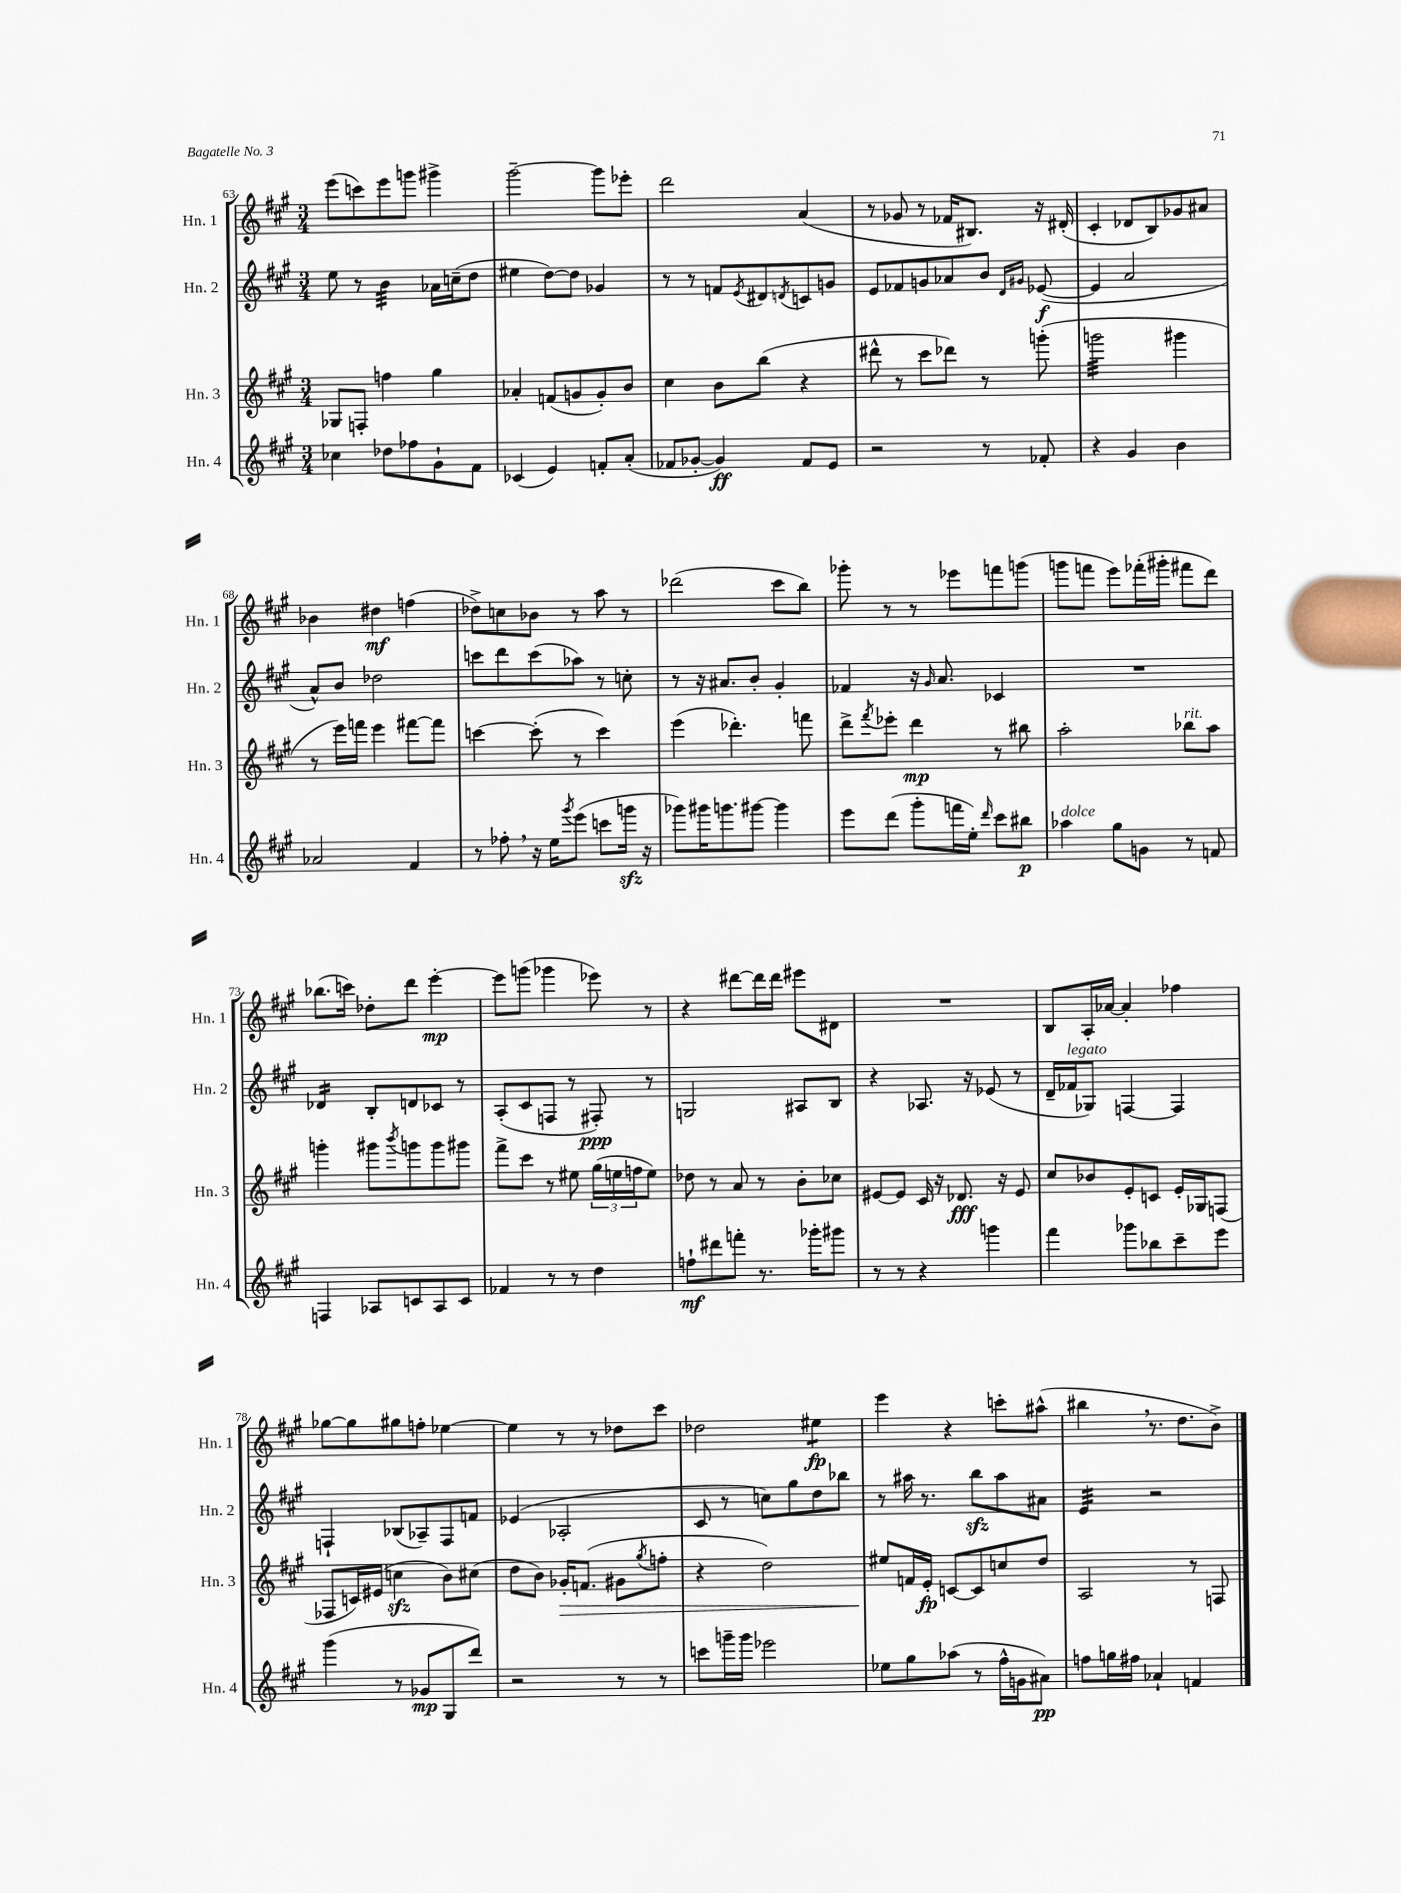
<<
\new StaffGroup <<
\new Staff = "s0" \with { instrumentName = "Hn. 1" shortInstrumentName = "Hn. 1" } {
    \clef treble \key a \major \numericTimeSignature \time 3/4
    e'''8( c'''8) e'''8 g'''8 gis'''4-> |
    gis'''2~-- gis'''8 ees'''8-. |
    d'''2 a'4( |
    r8 ges'8 r8 fes'16 bis8.) r16 dis'16-.( |
    cis'4-. des'8 b8) ges'8 ais'8 |
    bes'4 dis''4\mf f''4( |
    des''8->) c''8 bes'8 r8 a''8 r8 |
    des'''2( cis'''8 b''8) |
    ges'''8-. r8 r8 ees'''8 f'''8 g'''8( |
    g'''8 f'''8 e'''8) fes'''16-.( gis'''16-. fis'''8 d'''8) |
    bes''8.( c'''16) des''8-. d'''8 e'''4~-.\mp |
    e'''8 g'''8( ges'''4 ees'''8) r8 |
    r4 dis'''8~ dis'''16 dis'''16 eis'''8 dis'8 |
    R2. |
    b8 a16-. aes'16~ aes'4-. fes''4 |
    ges''8~ ges''8 gis''8 f''8-. ees''4~ |
    ees''4 r8 r8 des''8 cis'''8 |
    des''2 eis''4:8\fp |
    e'''4 r4 c'''8-. ais''8-^( |
    bis''4 \breathe r8. d''8. b'8->) \bar "|." |
}
\new Staff = "s1" \with { instrumentName = "Hn. 2" shortInstrumentName = "Hn. 2" } {
    \clef treble \key a \major \numericTimeSignature \time 3/4
    e''8 r8 b'4:32 aes'16 c''16--( d''8 |
    eis''4 d''8~) d''8 ges'4 |
    r8 r8 f'8 \acciaccatura { e'8 } dis'8 \acciaccatura { d'8 } c'8 g'8 |
    e'8 fes'8 g'8 aes'8 b'8 \grace { d'16 gis'16 } ees'8~\f( |
    ees'4 a'2 |
    a'8-^) b'8 des''2 |
    c'''8 d'''8 c'''8( aes''8) r8 c''8-. |
    r8 r16 ais'8. b'8-. gis'4-. |
    fes'4 r16 \grace { gis'16 } a'8. ces'4 |
    R2. |
    des'4:16 b8-. d'8 ces'8 r8 |
    a8-.( cis'8 f8 r8 fis8-.\ppp) r8 |
    g2 ais8 b8 |
    r4 aes8. r16 ees'8( r8 |
    d'16-- fes'16^\markup { \italic "legato" } ges8) f4~ f4 |
    f4-! bes8( aes8--) f8 f'8 |
    ees'4( aes2-. |
    cis'8 r8 c''8) gis''8 d''8 bes''8 |
    r8 ais''16 r8. b''8\sfz ais''8 ais'8 |
    e'4:32 r2 \bar "|." |
}
\new Staff = "s2" \with { instrumentName = "Hn. 3" shortInstrumentName = "Hn. 3" } {
    \clef treble \key a \major \numericTimeSignature \time 3/4
    ges8 f8-. f''4 gis''4 |
    aes'4-. f'8( g'8 g'8-.) b'8 |
    cis''4 b'8 b''8( r4 |
    dis'''8-^ r8 cis'''8 des'''8) r8 g'''8-.( |
    g'''2:32 gis'''4 |
    r8 e'''16) f'''16 e'''4 fis'''8~ fis'''8 |
    c'''4~ c'''8-.( r8 c'''4) |
    e'''4( des'''4.-.) f'''8 |
    d'''8-> \acciaccatura { fis'''8 } ees'''8-. d'''4\mp r8 bis''8 |
    a''2-. bes''8^\markup { \italic "rit." } a''8 |
    g'''4-. gis'''8 \acciaccatura { b'''8 } g'''8 g'''8 gis'''8 |
    fis'''8-> cis'''8 r8 eis''8 \tuplet 3/2 { gis''16( e''16 f''16 } e''8) |
    des''8 r8 a'8 r8 b'8-. ces''8 |
    eis'8~ eis'8 cis'16 r16 des'8.\fff r16 eis'8 |
    cis''8 bes'8 e'8-. c'8 e'16-. ges16 f8( |
    fes8 c'16) eis'16( c''4\sfz b'8) cis''8( |
    d''8 b'8) ges'16-.\> f'8.( gis'8 \acciaccatura { gis''8 } f''8-. |
    r4 d''2) |
    eis''8\! f'16 e'16-.\fp c'8~ c'8 c''8 d''8 |
    a2 r8 f8 \bar "|." |
}
\new Staff = "s3" \with { instrumentName = "Hn. 4" shortInstrumentName = "Hn. 4" } {
    \clef treble \key a \major \numericTimeSignature \time 3/4
    ces''4 des''8 fes''8 gis'8-! fis'8 |
    ces'4( e'4) f'8-. a'8-.( |
    fes'8 ges'8~-. ges'4\ff) fes'8 e'8 |
    r2 r8 fes'8-. |
    r4 gis'4 b'4 |
    aes'2 fis'4 |
    r8 fes''8-. \breathe r16 e''16 \acciaccatura { gis'''8 } e'''8( c'''8 g'''16\sfz r16 |
    ges'''8) gis'''16 g'''8. gis'''8~ gis'''4 |
    e'''8 d'''8( gis'''8-. f'''16 e''16-.) \grace { d'''16 } cis'''8 bis''8\p |
    aes''4^\markup { \italic "dolce" } gis''8 g'8 r8 f'8 |
    f4 aes8 c'8 aes8 c'8 |
    fes'4 r8 r8 d''4 |
    f''8-!\mf dis'''8 f'''8-. r8. ges'''16-. gis'''8 |
    r8 r8 r4 g'''4 |
    fis'''4 ges'''8 bes''8 cis'''8-- e'''8 |
    gis'''4( r8 ges'8\mp gis8 d'''8) |
    r2 r8 r8 |
    c'''8 g'''16-- g'''16 ees'''2 |
    ees''8 gis''8 aes''8( r8 fis''16-^ g'16 ais'8\pp) |
    f''8 g''16 fis''16 aes'4-! f'4 \bar "|." |
}
>>
>>
\layout { \context { \Score currentBarNumber = #63 } }
